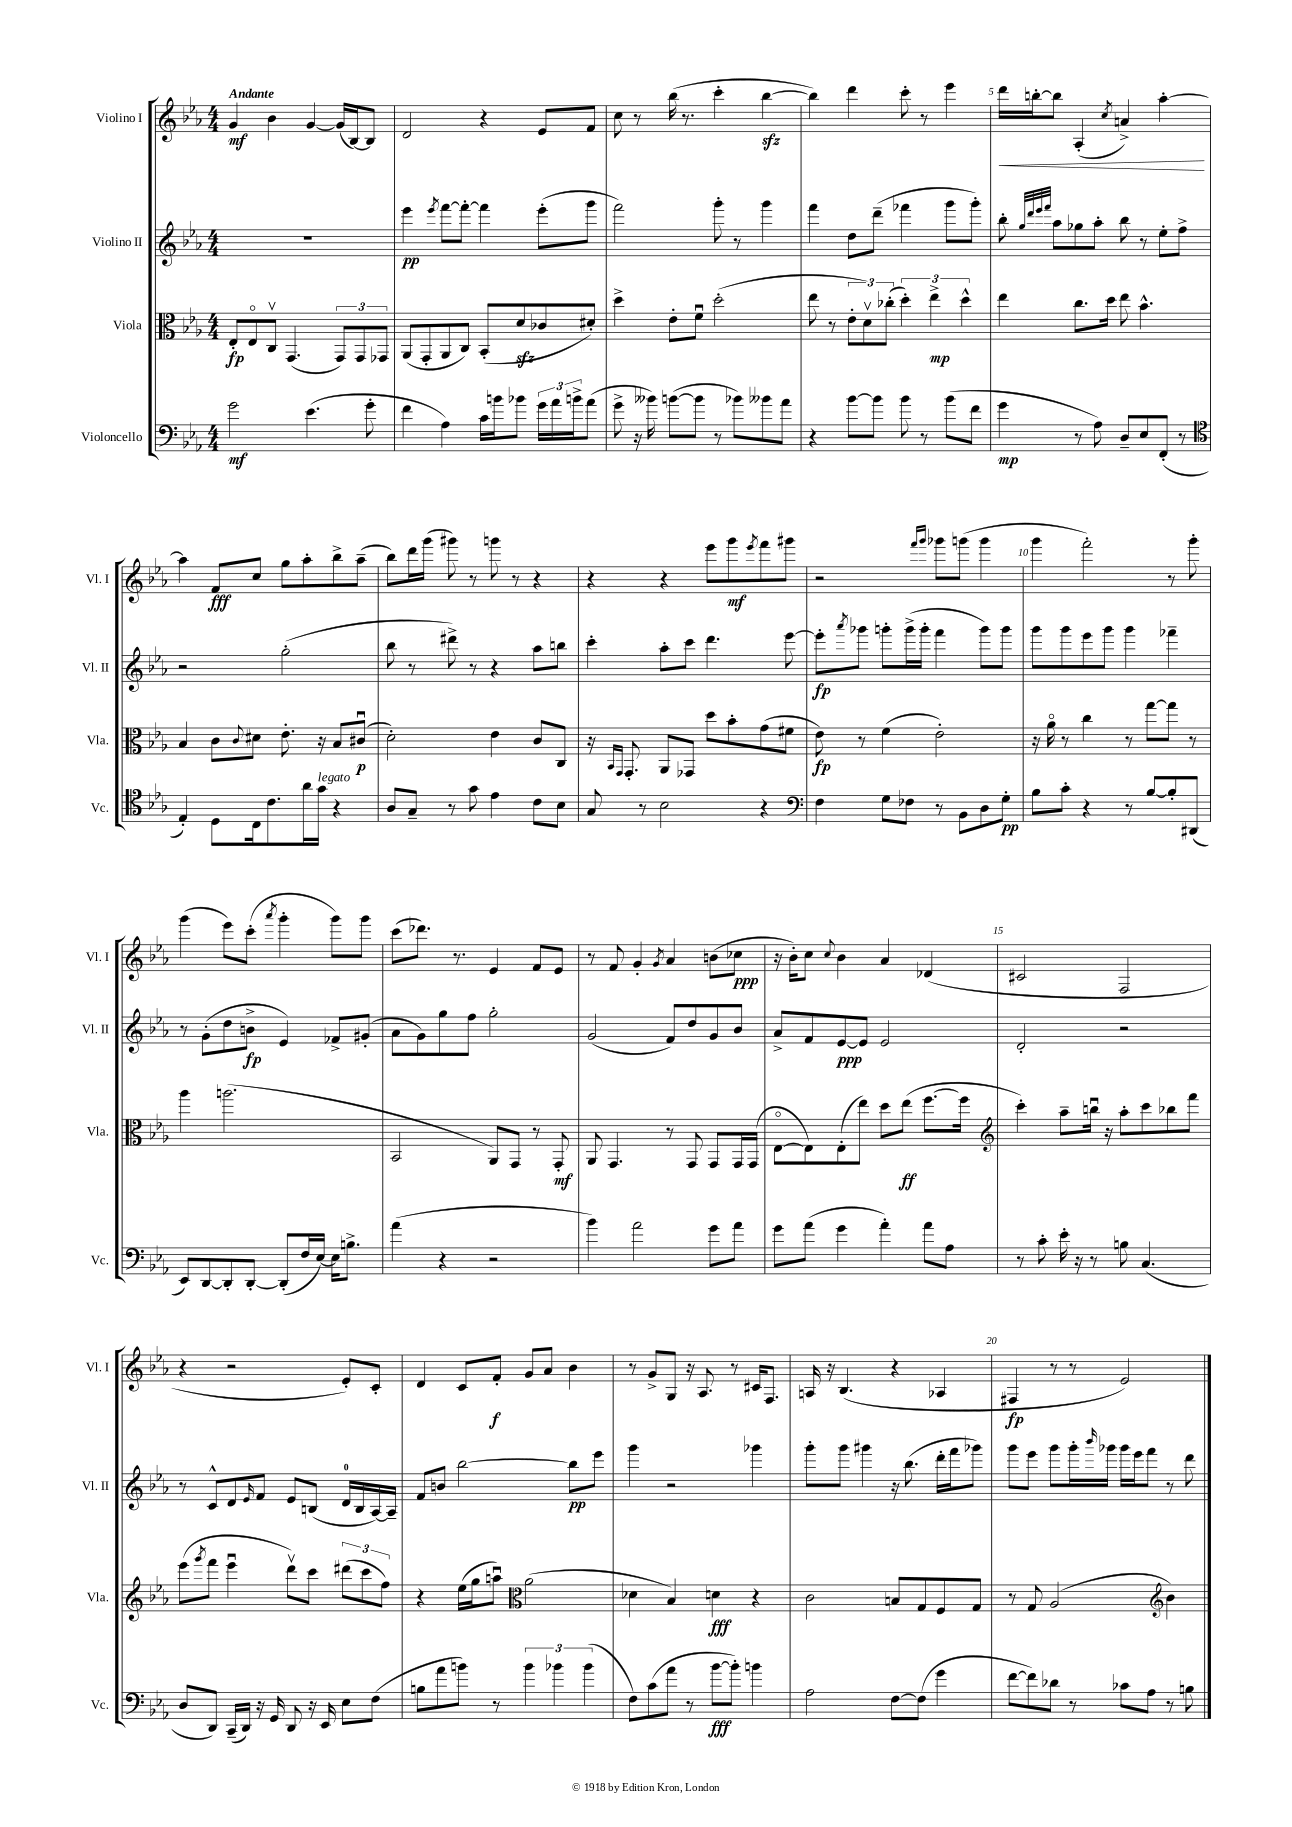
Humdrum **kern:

**kern	**kern	**kern	**kern
*staff4	*staff3	*staff2	*staff1
*clefF4	*clefC3	*clefG2	*clefG2
*k[b-e-a-]	*k[b-e-a-]	*k[b-e-a-]	*k[b-e-a-]
*M4/4	*M4/4	*M4/4	*M4/4
2g	8E-'	1r	4g
.	8E-o	.	.
.	8Cv	.	4b-
.	(4.GG	.	.
(4.e-	.	.	[4g
.	12GG)	.	(16g]
.	.	.	[16B-)
.	12GG	.	.
8g'	.	.	8B-]
.	12GG-	.	.
=	=	=	=
4f	(8AA-	4eee-	2d
.	8GG'	.	.
.	.	8qeee-	.
4A-)	8AA-	[8fff	.
.	8C)	8fff'_	.
16c	(8BB-'	4fff]	4r
16b	.	.	.
8b-	8d	.	.
24g	8c-	(8eee-'	8e-
24a-	.	.	.
24b^	.	.	.
(8a-	8d#')	8ggg	8f
=	=	=	=
8g^	4dd^	2fff)	8cc
16r	.	.	8r
16b--)	.	.	.
([8b	8e-'	.	(16bb-
.	.	.	8.r
8b]	8fu	.	.
8r	(2dd'	8ggg'	4ccc'
8b-)	.	8r	.
8b--	.	4ggg	[4bb-
8a-	.	.	.
=	=	=	=
4r	8ee-	4fff	4bb-])
.	8r	.	.
[8b-	12e-'	8dd	4ddd
.	12dv)	.	.
8b-]	.	(8ddd~	.
.	(12cc-'	.	.
8b-	6dd')	4fff-	8ccc'
8r	.	.	8r
.	6ee-^	.	.
(8b-	.	8ggg	4eee-
.	6dd^^	.	.
8f	.	8ggg')	.
=	=	=	=
4g	4ee-	8bb-'	16ddd
.	.	.	[16bb'
.	.	32qqgg	.
.	.	32qqddd	.
.	.	32qqeee-	.
.	.	32qqfff	.
.	.	8aa-	8bb]
8r	8.cc	8gg-	(4A-'
8A-)	.	8aa-'	.
.	16dd	.	.
.	.	.	8qcc
8D~	8ee-	8bb-	4a^)
8E-	4.b-^^	8r	.
(8FF'	.	8ee-'	[4aa-'
8r	.	8ff^	.
=	=	=	=
*clefC4	*	*	*
4E-')	4B-	2r	4aa-]
8D	8c	.	8f
.	8qqc	.	.
16C	8d#	.	8cc
8.c	.	.	.
.	8.e-'	(2gg'	8gg
16a-	.	.	8aa-'
16g	16r	.	.
4r	8B-	.	8bb-^
.	(8c#u	.	(8aa-~
=	=	=	=
8A-	2d')	8bb-	8bb-)
8G~	.	8r	16ddd
.	.	.	(16ggg
8r	.	8ddd#^)	8ggg#)
8g	.	8r	8r
4e-	4e-	4r	8ggg
.	.	.	8r
8c	8c	8aa-	4r
8B-	8C	8bb	.
=	=	=	=
8G	16r	4ccc'	4r
.	16qqBB-	.	.
.	16qqGG	.	.
.	8.GG'	.	.
8r	.	.	.
2B-	8AA-	8aa-'	4r
.	8GG-	8ccc	.
.	8dd	4.ddd	8eee-
.	8b-'	.	8ggg
.	.	.	8qeee-
4r	(8g	.	8fff
.	8f#	[8eee-	8ggg#
=	=	=	=
*clefF4	*	*	*
4F	8e-)	8eee-']	2r
.	.	8qaaa-	.
.	8r	8ggg-	.
8G	(4f	8ggg'	.
8F-	.	(16ggg^	.
.	.	16ggg'	.
.	.	.	16qqfff
.	.	.	16qqggg
8r	2e-')	4fff	8ggg-
8BB-	.	.	(8ggg
8D	.	8ggg)	4ggg
8G'	.	8ggg	.
=	=	=	=
8B-	16r	8ggg	4ggg
.	16a-o	.	.
8c'	8r	8ggg	.
4r	4cc	8eee-	2fff')
.	.	8ggg	.
8r	8r	4ggg	.
[8B-	[8gg	.	.
8B-']	8gg]	4fff-~	8r
(8DD#	8r	.	8ggg'
=	=	=	=
8EE-)	4aa-	8r	(4ggg
[8DD	.	(8g'	.
8DD']	(2.aa	8dd	8eee-)
[8DD'	.	8b^	(8ccc'
.	.	.	8qaaa-
(8DD']	.	4e-)	4ggg'
16F	.	.	.
[16E-)	.	.	.
16E-]	.	8f-^	8ggg)
8.B^	.	.	.
.	.	(8g#'	8ggg
=	=	=	=
(4a-	2BB-	8a-	(8ccc
.	.	8g)	8.ddd-)
4r	.	8gg	.
.	.	.	8.r
.	.	8ff	.
2r	8AA-)	2gg'	4e-
.	8GG	.	.
.	8r	.	8f
.	8GG'	.	8e-
=	=	=	=
4b-)	8AA-	(2g	8r
.	4.GG	.	8f
2a-	.	.	4g'
.	.	.	8qg
.	8r	8f)	4a-
.	8GG	8dd	.
8g	8GG	8g	(8b
8a-	16GG	8b-	8cc-
.	(16GG	.	.
=	=	=	=
8g	[8E-o	8a-^	16r
.	.	.	16b-')
(8a-	8E-])	8f	8cc
.	.	.	8qqcc
4g	(8E-'	[8e-	4b-
.	8ee-)	8e-]	.
4a-')	8dd	2e-	4a-
.	(8ee-	.	.
8a-	[8.ff	.	(4d-
8A-	.	.	.
.	16ff]	.	.
=	=	=	=
*	*clefG2	*	*
8r	4ccc')	2d'	2c#
8c'	.	.	.
16e-'	8aa-~	.	.
16r	.	.	.
8r	16bbu	.	.
.	16r	.	.
8B	8aa-'	2r	2F
(4.C	8ccc	.	.
.	8bb-	.	.
.	8fff	.	.
=	=	=	=
8D	(8eee-	8r	4r
.	8qggg	.	.
8DD)	8fff	8c^^	.
(16CC~	4eee-u	8d	2r
16DD)	.	.	.
.	.	16qqe-	.
16r	.	8f	.
16GG	.	.	.
8DD	8dddv)	8e-	.
16r	8ccc	(8B	.
16EE-	.	.	.
8E-	(12ddd#	16d	8e-')
.	.	16B	.
.	12ccc	.	.
(8F	.	[16A-)	8c'
.	12ff)	.	.
.	.	16A-~]	.
=	=	=	=
8B	4r	8f	4d
8a-	.	8b	.
8b)	(16ee-	[2bb-	8c
.	16gg	.	.
8r	8aau)	.	8f'
*	*clefC3	*	*
6b	(2a-	.	8g
.	.	.	8a-
6b-	.	.	.
.	.	8bb-]	4b-
(6b-	.	.	.
.	.	8eee-	.
=	=	=	=
8F)	4d-	4ggg	8r
(8c	.	.	8g^
8a-	4B-)	2r	8G
8r	.	.	16r
.	.	.	8.A-
[8b-	4d	.	.
8b-'])	.	.	8r
4b	4r	4ggg-	16c#
.	.	.	8.F
=	=	=	=
2A-	2c	8ggg'	16A
.	.	.	16r
.	.	8ggg	(4.B-
.	.	4ggg#	.
[8F	8B	16r	4r
.	.	(8.bb-	.
(8F]	8G	.	.
4g	8F	16ddd'	4A-
.	.	16fff	.
.	8G	8ggg-)	.
=	=	=	=
[8f	8r	8ggg	4F#
8f])	8G	8eee-	.
8d-	(2A-	8ggg	8r
8r	.	16ggg'	8r
.	.	16qqbbb-	.
.	.	16ggg-	.
8c-	.	16ggg-	2e-)
.	.	16eee-	.
8A-	.	8fff	.
*	*clefG2	*	*
8r	4b-)	8r	.
8B	.	8ddd	.
==	==	==	==
*-	*-	*-	*-
